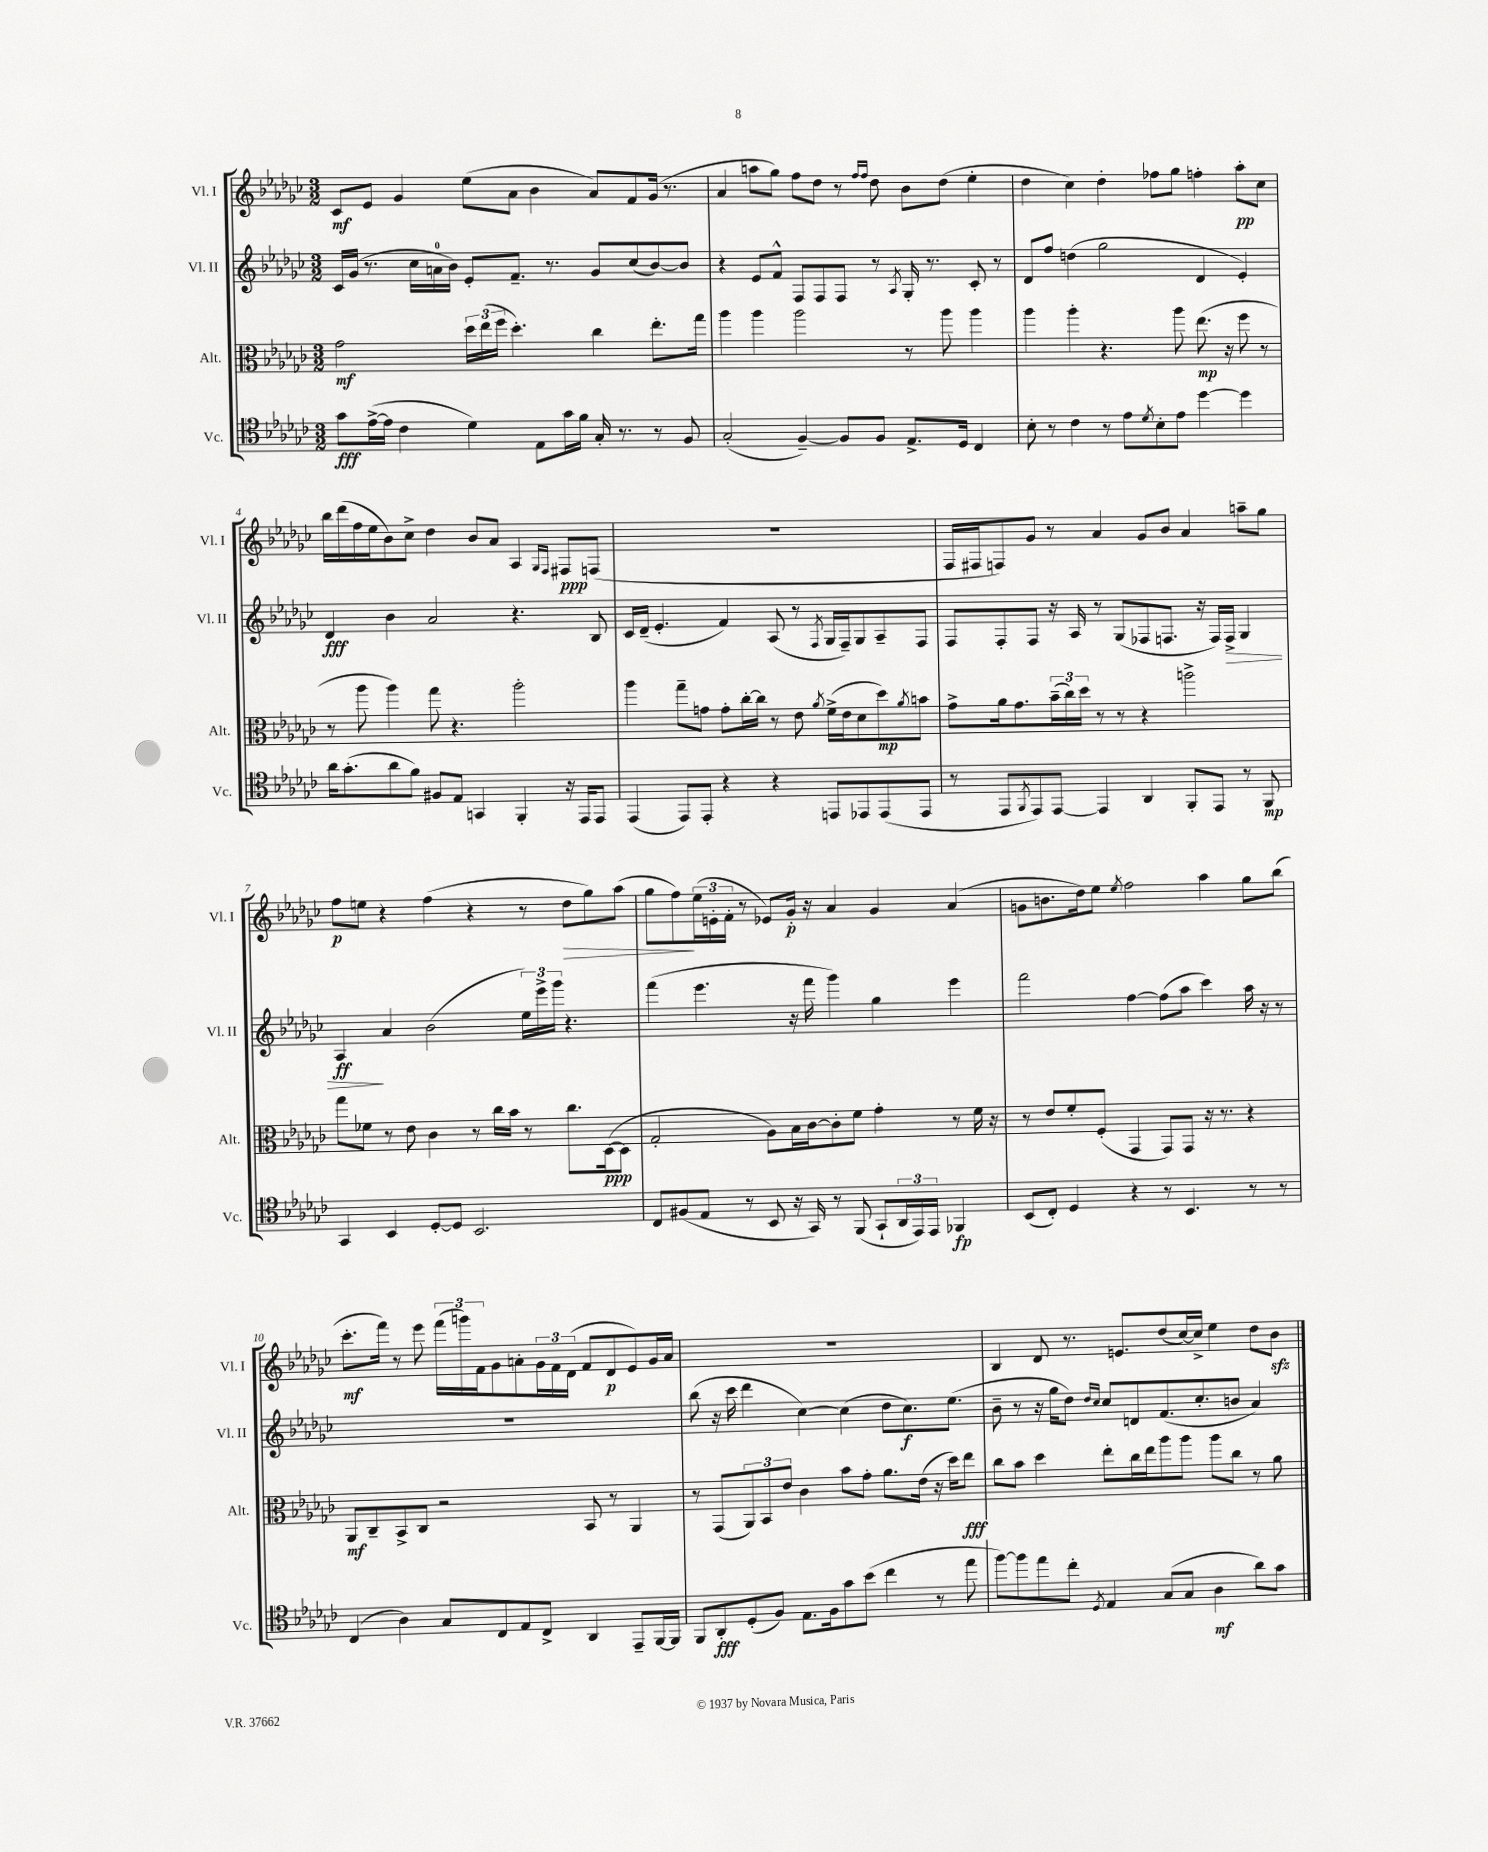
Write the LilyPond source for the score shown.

<<
\new StaffGroup <<
\new Staff = "s0" \with { instrumentName = "Vl. I" shortInstrumentName = "Vl. I" } {
    \clef treble \key ges \major \numericTimeSignature \time 3/2
    ces'8\mf ees'8 ges'4 ees''8( aes'8 bes'4 aes'8) f'8 ges'16( r8. |
    aes'4 a''8 ges''8) f''8 des''8 r8 \grace { f''16 f''16 } des''8 bes'8 des''8( ees''4-. |
    des''4 ces''4) des''4-. fes''8 ges''8 f''4-. aes''8-.\pp ces''8 |
    bes''16 des'''16( f''16 ees''16 bes'8) ces''8-> des''4 bes'8 aes'8 aes4 \grace { ges16 f16 } fis8\ppp f8( |
    R1. |
    f16 fis16 f8) ges'8 r8 aes'4 ges'8 bes'8 aes'4 a''8-- ges''8 |
    f''8\p e''8 r4 f''4( r4 r8 des''8\> ges''8) aes''8( |
    ges''8 f''8\!) \tuplet 3/2 { ees''16( e'16-. f'16-. } r8 ees'8) ges'16-.\p r16 aes'4 ges'4 aes'4( |
    g'8 b'8. des''16) ees''8 \acciaccatura { ees''8 } f''2 aes''4 ges''8 bes''8( |
    ces'''8.-.\mf f'''16) r8 ees'''8 \tuplet 3/2 { f'''16( g'''16) f'16 } ges'8 a'8-. \tuplet 3/2 { ges'16 f'16 des'16( } f'8 des'8\p ees'8) ges'16 a'16 |
    R1. |
    bes4 des'8 r8. e'8. des''8( ces''16~) ces''16-> ees''4 des''8 bes'8\sfz \bar "|." |
}
\new Staff = "s1" \with { instrumentName = "Vl. II" shortInstrumentName = "Vl. II" } {
    \clef treble \key ges \major \numericTimeSignature \time 3/2
    ces'16 ges'16( r8. ces''16 a'16-0 bes'16) ees'8-. f'8.-- r8. ges'8 ces''8( bes'8~) bes'8 |
    r4 ees'8 f'8-^ f8 f8 f8 r8 \acciaccatura { aes8 } ges16-. r8. ces'8-. r8 |
    des'8 f''8 d''4( ges''2 des'4 ees'4-.) |
    des'4\fff bes'4 aes'2 r4. bes8 |
    ces'16 des'16--( ees'4.-. f'4) aes8( r8 \acciaccatura { f8 } ges16 f16--) ges8 aes8-- f8 |
    f8 f8-. f8 r16 aes16 r8 ges8( fes8 f8. r16 f16) f16->\> ges4 |
    aes4\ff\! aes'4 bes'2( \tuplet 3/2 { ees''16) ees'''16-> ges'''16 } r4. |
    f'''4( ees'''4. r16 f'''16 ges'''4) ges''4 ees'''4 |
    f'''2 f''4~ f''8( aes''8 ces'''4) aes''16 r16 r8 |
    R1. |
    bes''8( r16 ces'''16 des'''4 ces''4~) ces''4( des''8 ces''8.\f) ees''8.( |
    bes'8-- r8 r16 ges''16 des''8) \grace { des''16 ces''16 } ces''8 d'8 f'8.( ces''8.-. b'8 aes'4) \bar "|." |
}
\new Staff = "s2" \with { instrumentName = "Alt." shortInstrumentName = "Alt." } {
    \clef alto \key ges \major \numericTimeSignature \time 3/2
    ges'2\mf \tuplet 3/2 { des''16 ees''16( f''16 } des''4.-.) ces''4 ees''8.-. ges''16 |
    aes''4 aes''4 aes''2 r8 aes''8 aes''4 |
    aes''4 aes''4-. r4. aes''8 ees''8.\mp( r16 f''8 r8 |
    r8 aes''8 aes''4) ges''8 r4. aes''2-. |
    aes''4 ges''8-- g'8 g'8-. ces''16~-. ces''16 r8 ees'8 \acciaccatura { aes'8 } f'16->( ees'16 des'8 des''8\mp) \acciaccatura { aes'8 } b'8 |
    ges'8-> aes'16 ges'8. \tuplet 3/2 { bes'16--( ces''16) des''16 } r8 r8 r4 a''2-> |
    ges''8 fes'8 r8 ees'8 ces'4 r8 ces''16 bes'16 r8 ces''8. des16~\ppp( des8 |
    ges2-. aes8) bes16 ces'16~ ces'8-. f'8 ges'4-. r8 f'16 r16 |
    r8 ees'8 f'8-. f8-.( ges,4 ges,8) ges,8 r16 r8. r4 |
    aes,8\mf ces8-- bes,8-> ces8 r2 bes,8 r8 aes,4 |
    r8 ges,8( \tuplet 3/2 { aes,8) bes,8 ees'8 } ces'4 bes'8 ges'8-. aes'8. ees'16( r16 des''16) ees''8\fff |
    ces''8 bes'8 des''4 ees''8-. ces''16 ees''16 aes''8 aes''8 aes''8 ces''8 r8 aes'8 \bar "|." |
}
\new Staff = "s3" \with { instrumentName = "Vc." shortInstrumentName = "Vc." } {
    \clef tenor \key ges \major \numericTimeSignature \time 3/2
    ges'8\fff ees'16~->( ees'16 ces'4 des'4) ees8 ges'16 f'16 ges16-. r8. r8 f8 |
    ges2-.( f4~--) f8 f8 ees8.-> des16 ces4 |
    bes8-. r8 ces'4 r8 ees'8 \acciaccatura { des'8 } bes8-. ees'8 des''4~ des''4 |
    aes'16 ges'8.-.( aes'8 f'8) fis8 ees8 g,4 f,4-. r16 ees,16 ees,8 |
    ees,4( ees,8) ees,8-. r4 r4 e,8 ees,8 ees,8( ees,8 |
    r8 ees,8 \acciaccatura { f,8 } ees,8) ees,8~ ees,4 aes,4 f,8-. ees,8 r8 f,8\mp |
    ges,4 bes,4 des8~-. des8 bes,2. |
    ces8 fis8( ees8 r8 bes,8 r16 ges,16) r8 f,8( ges,8-! \tuplet 3/2 { aes,16 ees,16) ees,16 } fes,4\fp |
    bes,8( ces8-.) des4 r4 r8 bes,4. r8 r8 |
    ces4( aes4) ges8 ces8 ees8 ces8-> aes,4 ees,8-- f,16~ f,16 |
    f,8 aes,8-.\fff des8-.( f8) ees8. f16 ges'8 bes'8( ces''4 r8 ees''8 |
    f''8~) f''8 ees''8 ces''8-. \acciaccatura { des8 } ees4 ges8( ges8 aes4\mf aes'8) ges'8 \bar "|." |
}
>>
>>
